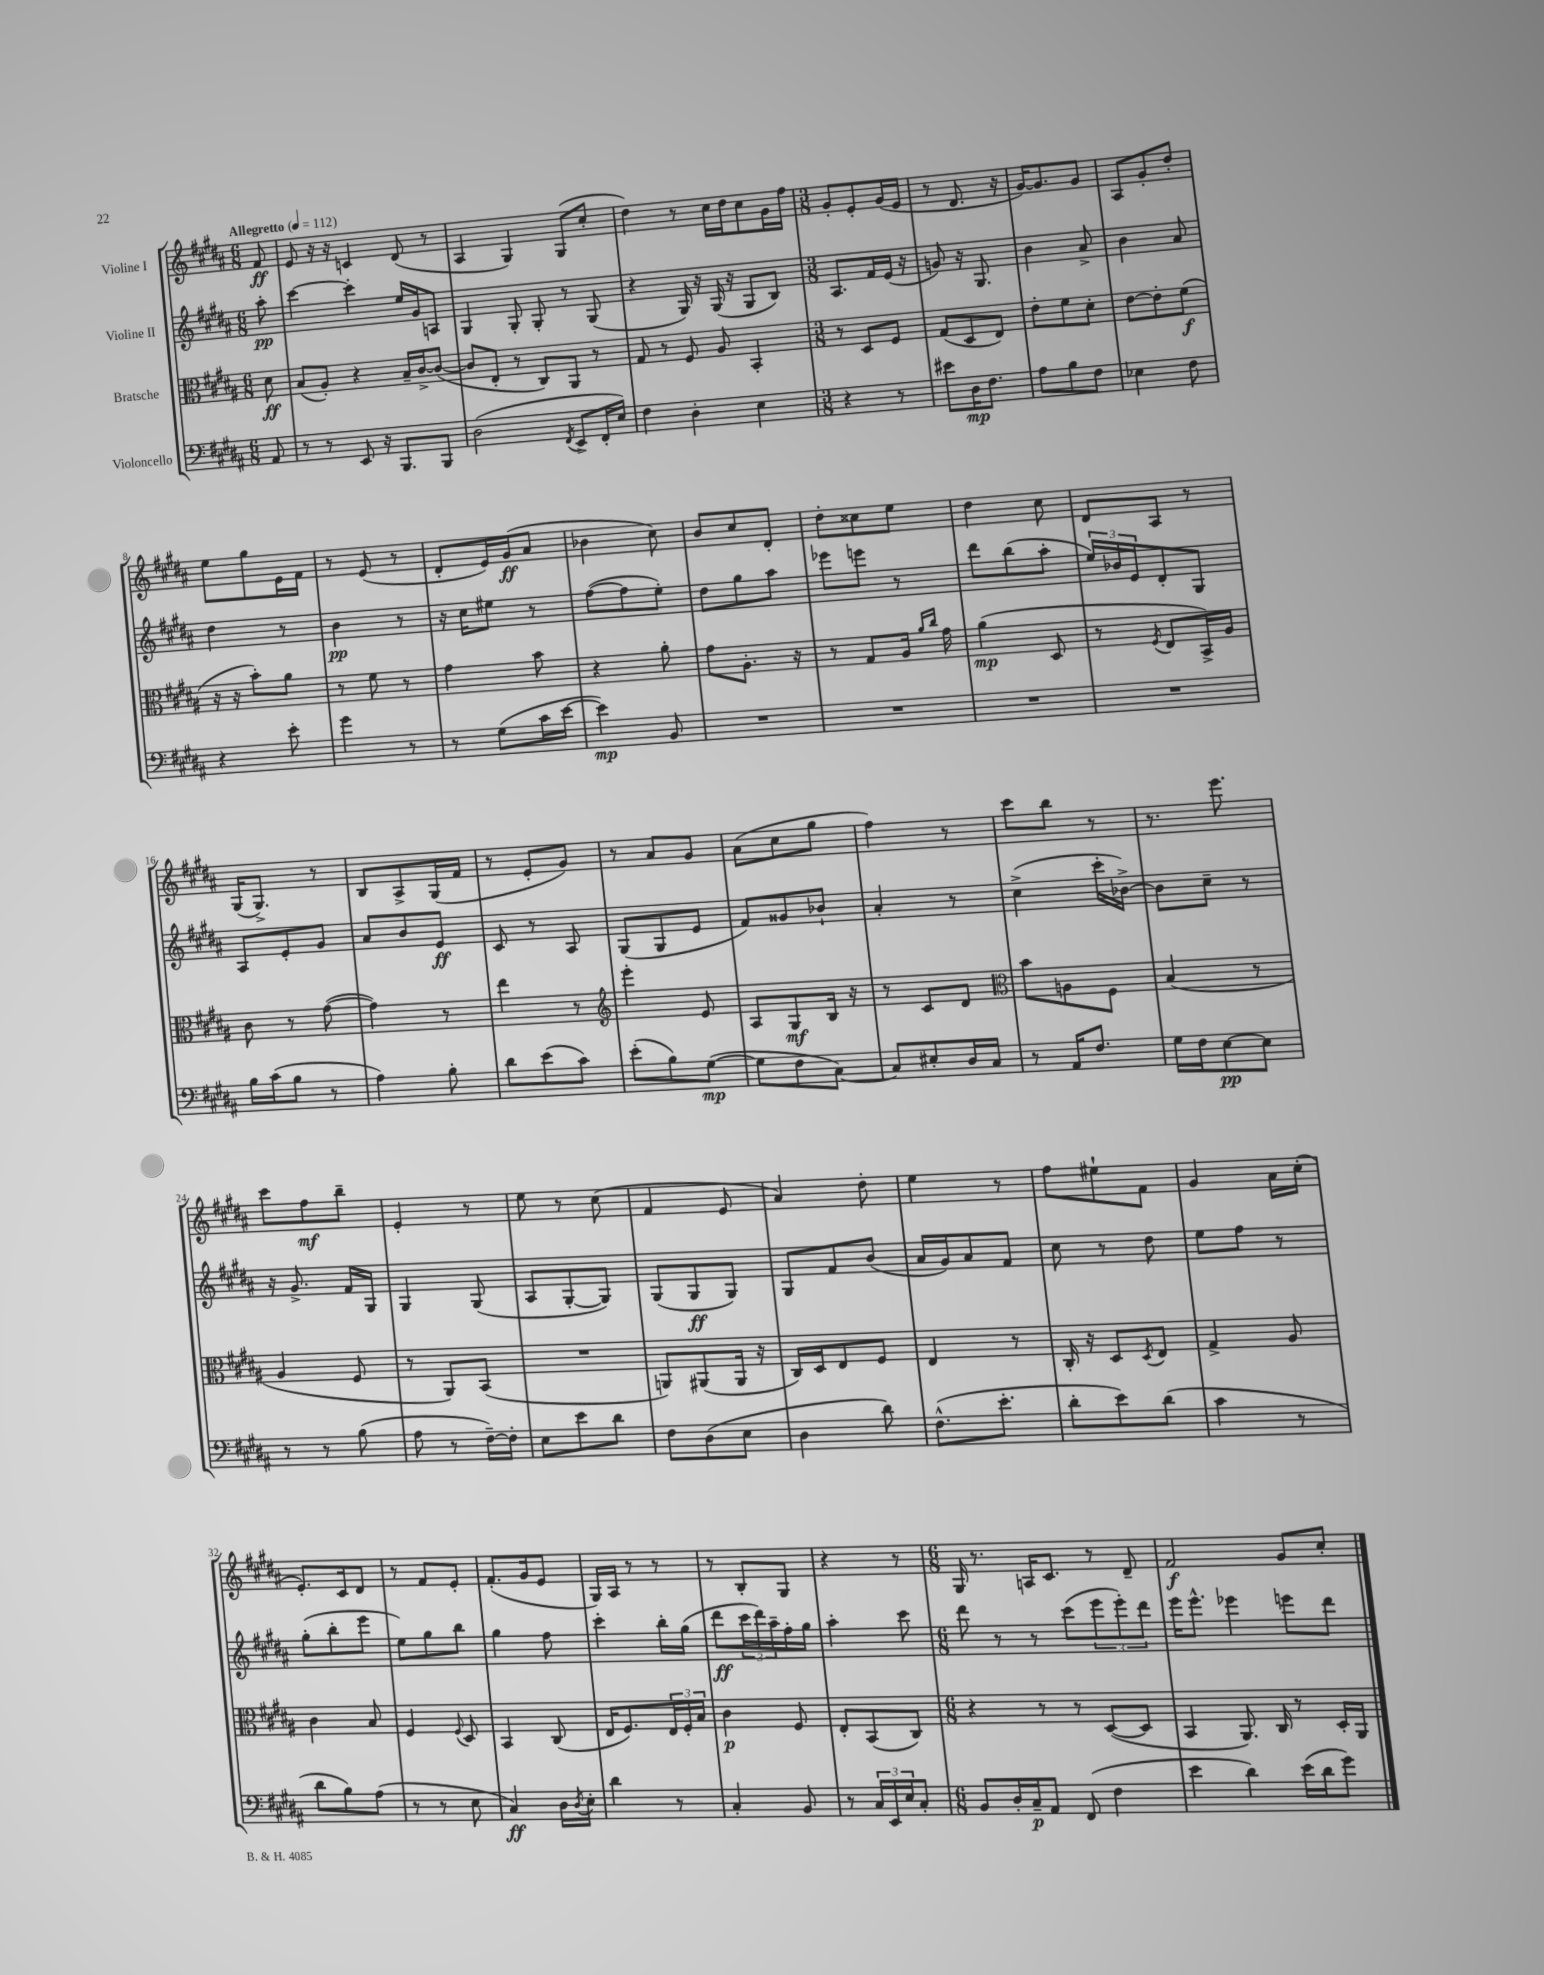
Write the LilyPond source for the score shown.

<<
\new StaffGroup <<
\new Staff = "s0" \with { instrumentName = "Violine I" } {
    \clef treble \key b \major \numericTimeSignature \time 6/8 \partial 8 \tempo "Allegretto" 4 = 112
    fis'8\ff |
    e'8 r16 r16 c'4 dis'8( r8 |
    ais4 gis4) gis8( cis''8-. |
    dis''4) r8 cis''16 dis''16 cis''8 gis'16 fis''16 |
    \numericTimeSignature \time 3/8 gis'8-. e'8-. gis'16( e'16 |
    r8 dis'8. r16 |
    gis'16~) gis'8. gis'8 |
    ais8 gis'8-. dis''8-. |
    e''8 gis''8 e'16 fis'16 |
    r8 e'8( r8 |
    dis'8-. e'16) gis'16\ff( ais'8 |
    bes'4 cis''8) |
    b'8 cis''8 dis'8-. |
    dis''8-. cisis''8 e''8 |
    dis''4 cis''8 |
    dis'8 ais8 r8 |
    gis16( gis8.->) r8 |
    b8 ais8-> gis16( fis'16 |
    r8 e'8-. gis'8) |
    r8 ais'8 gis'8 |
    ais'8( cis''8 gis''8 |
    fis''4) r8 |
    cis'''8 b''8 r8 |
    r8. e'''8. |
    cis'''8 fis''8\mf b''8-- |
    e'4-. r8 |
    e''8 r8 cis''8( |
    fis'4 e'8 |
    ais'4) dis''8-. |
    e''4 r8 |
    fis''8 eis''8-! fis'8 |
    gis'4 ais'16 cis''16-.( |
    e'8.-.) cis'16 dis'8 |
    r8 fis'8 e'8-. |
    fis'8.-.( gis'16 e'8 |
    gis16) ais16 r8 r8 |
    r8 b8-. gis8 |
    r4 r8 |
    \numericTimeSignature \time 6/8 gis16 r8. a16 cis'8. r8 dis'8-- |
    fis'2\f gis'8 cis''8-. \bar "|." |
}
\new Staff = "s1" \with { instrumentName = "Violine II" } {
    \clef treble \key b \major \numericTimeSignature \time 6/8 \partial 8
    ais''8-.\pp |
    cis'''4~ cis'''4-. e''16 gis'16 a8 |
    gis4 gis8-. gis8-. r8 gis8( |
    r4 gis16) r16 gis16( r16 gis8 b8) |
    \numericTimeSignature \time 3/8 ais8. fis'16 e'16( r16 |
    g'8) r16 gis8. |
    b'4 ais'8-> |
    b'4 ais'8 |
    dis''4 r8 |
    b'4\pp r8 |
    r16 cis''16 eis''8 r8 |
    fis''8~( fis''8 e''8-.) |
    dis''8 gis''8 ais''8 |
    ees'''8 e'''8 r8 |
    dis'''8 b''8( ais''8-. |
    \tuplet 3/2 { e''16) bes'16 e'16 } dis'8-. gis8 |
    ais8 e'8-. gis'8 |
    ais'8 b'8 e'8\ff |
    cis'8 r8 ais8 |
    gis8( gis8 e'8 |
    fis'8) gisis'8 bes'8-! |
    ais'4-. r8 |
    cis''4->( cis'''16-. bes'16~->) |
    bes'8 cis''8-- r8 |
    r16 gis'8.-> fis'16 gis16 |
    gis4 gis8( |
    ais8 gis8~-. gis8) |
    gis8( gis8\ff gis8) |
    gis8 fis'8 b'8( |
    ais'16 gis'16) ais'8 fis'8 |
    cis''8 r8 dis''8 |
    e''8 fis''8 r8 |
    gis''8-.( b''8-. e'''8 |
    e''8) gis''8 b''8 |
    gis''4 fis''8 |
    cis'''4-. b''16-. gis''16( |
    dis'''8\ff \tuplet 3/2 { cis'''16 dis'''16) ais''16-- } fis''16-. gis''16 |
    ais''4-. cis'''8 |
    \numericTimeSignature \time 6/8 dis'''8 r8 r8 cis'''8( \tuplet 3/2 { e'''8 e'''8-.) dis'''8 } |
    e'''16 e'''8.-^ ees'''4 e'''8 dis'''8 \bar "|." |
}
\new Staff = "s2" \with { instrumentName = "Bratsche" } {
    \clef alto \key b \major \numericTimeSignature \time 6/8 \partial 8
    dis'8\ff |
    b8( ais8-.) r4 b16-- cis'16~-> cis'8~( |
    cis'8 e8-. r8 cis8) ais,8 r8 |
    gis8 r8 fis8 ais8 b,4-. |
    \numericTimeSignature \time 3/8 r8 dis8 fis8 |
    gis8( dis8 e8) |
    e'8-. fis'8 dis'8-. |
    e'8~ e'8-. fis'8\f( |
    r16 r16 b'8-.) ais'8 |
    r8 fis'8 r8 |
    gis'4 b'8 |
    r4 ais'8-. |
    gis'8 ais8.-. r16 |
    r8 gis8 ais16 \grace { ais'16 cis''16 } gis'16 |
    ais'4\mp( dis8 |
    r8 \acciaccatura { fis8 } e8 b,16->) ais16 |
    cis'8 r8 gis'8~( |
    gis'4) r8 |
    e''4 r8 |
    \clef treble e'''4-. e'8 |
    ais8 gis8\mf b16 r16 |
    r8 cis'8 dis'8 |
    \clef alto b'8 a8 fis8 |
    b4( r8 |
    ais4 fis8 |
    r8 ais,8) b,8( |
    R4. |
    a,8) ais,8( ais,16 r16 |
    cis16) dis16 e8 fis8 |
    e4 r8 |
    cis16-. r16 dis8 \acciaccatura { dis8 } e8 |
    gis4-> ais8 |
    cis'4 b8 |
    fis4 \appoggiatura { fis8 } dis8 |
    b,4 cis8( |
    e16 fis8.) \tuplet 3/2 { e16 fis16-. b16 } |
    cis'4\p fis8 |
    e8-. b,8( cis8) |
    \numericTimeSignature \time 6/8 r4 r8 r8 dis8~( dis8 |
    b,4 ais,8.) cis16 r8 dis16-. ais,16 \bar "|." |
}
\new Staff = "s3" \with { instrumentName = "Violoncello" } {
    \clef bass \key b \major \numericTimeSignature \time 6/8 \partial 8
    ais,8 |
    r8 r8 e,8 r16 b,,8. b,,8 |
    dis2( \acciaccatura { fis,8 } e,8-> fis,16-. e16) |
    fis4 dis4-. e4 |
    \numericTimeSignature \time 3/8 r4 r8 |
    eis'8 dis16\mp fis8. |
    ais8 b8 fis8 |
    ees4 fis8 |
    r4 e'8-. |
    gis'4 r8 |
    r8 gis8( cis'16 e'16~ |
    e'4\mp) b,8 |
    R4. |
    R4. |
    R4. |
    R4. |
    b16 cis'16( b8 r8 |
    ais4) b8-. |
    dis'8 e'8( cis'8) |
    e'8-.( b8) gis8~\mp( |
    gis8 fis8 cis8~) |
    cis8 eis8-. dis16 cis16 |
    r8 ais,16 fis8. |
    gis16 fis16 e8~\pp e8 |
    r8 r8 b8( |
    ais8 r8 fis16~--) fis16-. |
    e8 e'8 dis'8 |
    fis8 dis8( e8 |
    dis4 dis'8) |
    fis8.-^( e'8.-. |
    dis'8-. e'8) dis'8( |
    cis'4 r8 |
    dis'8 b8) ais8( |
    r8 r8 e8 |
    cis4\ff) dis16 \acciaccatura { dis8 } e16-. |
    dis'4 r8 |
    cis4-. b,8 |
    r8 \tuplet 3/2 { cis16 e,16 e16 } cis8-. |
    \numericTimeSignature \time 6/8 b,8 dis16-. cis16--\p ais,8 fis,8( fis4 |
    e'4 dis'4) e'16( dis'16 gis'8) \bar "|." |
}
>>
>>
